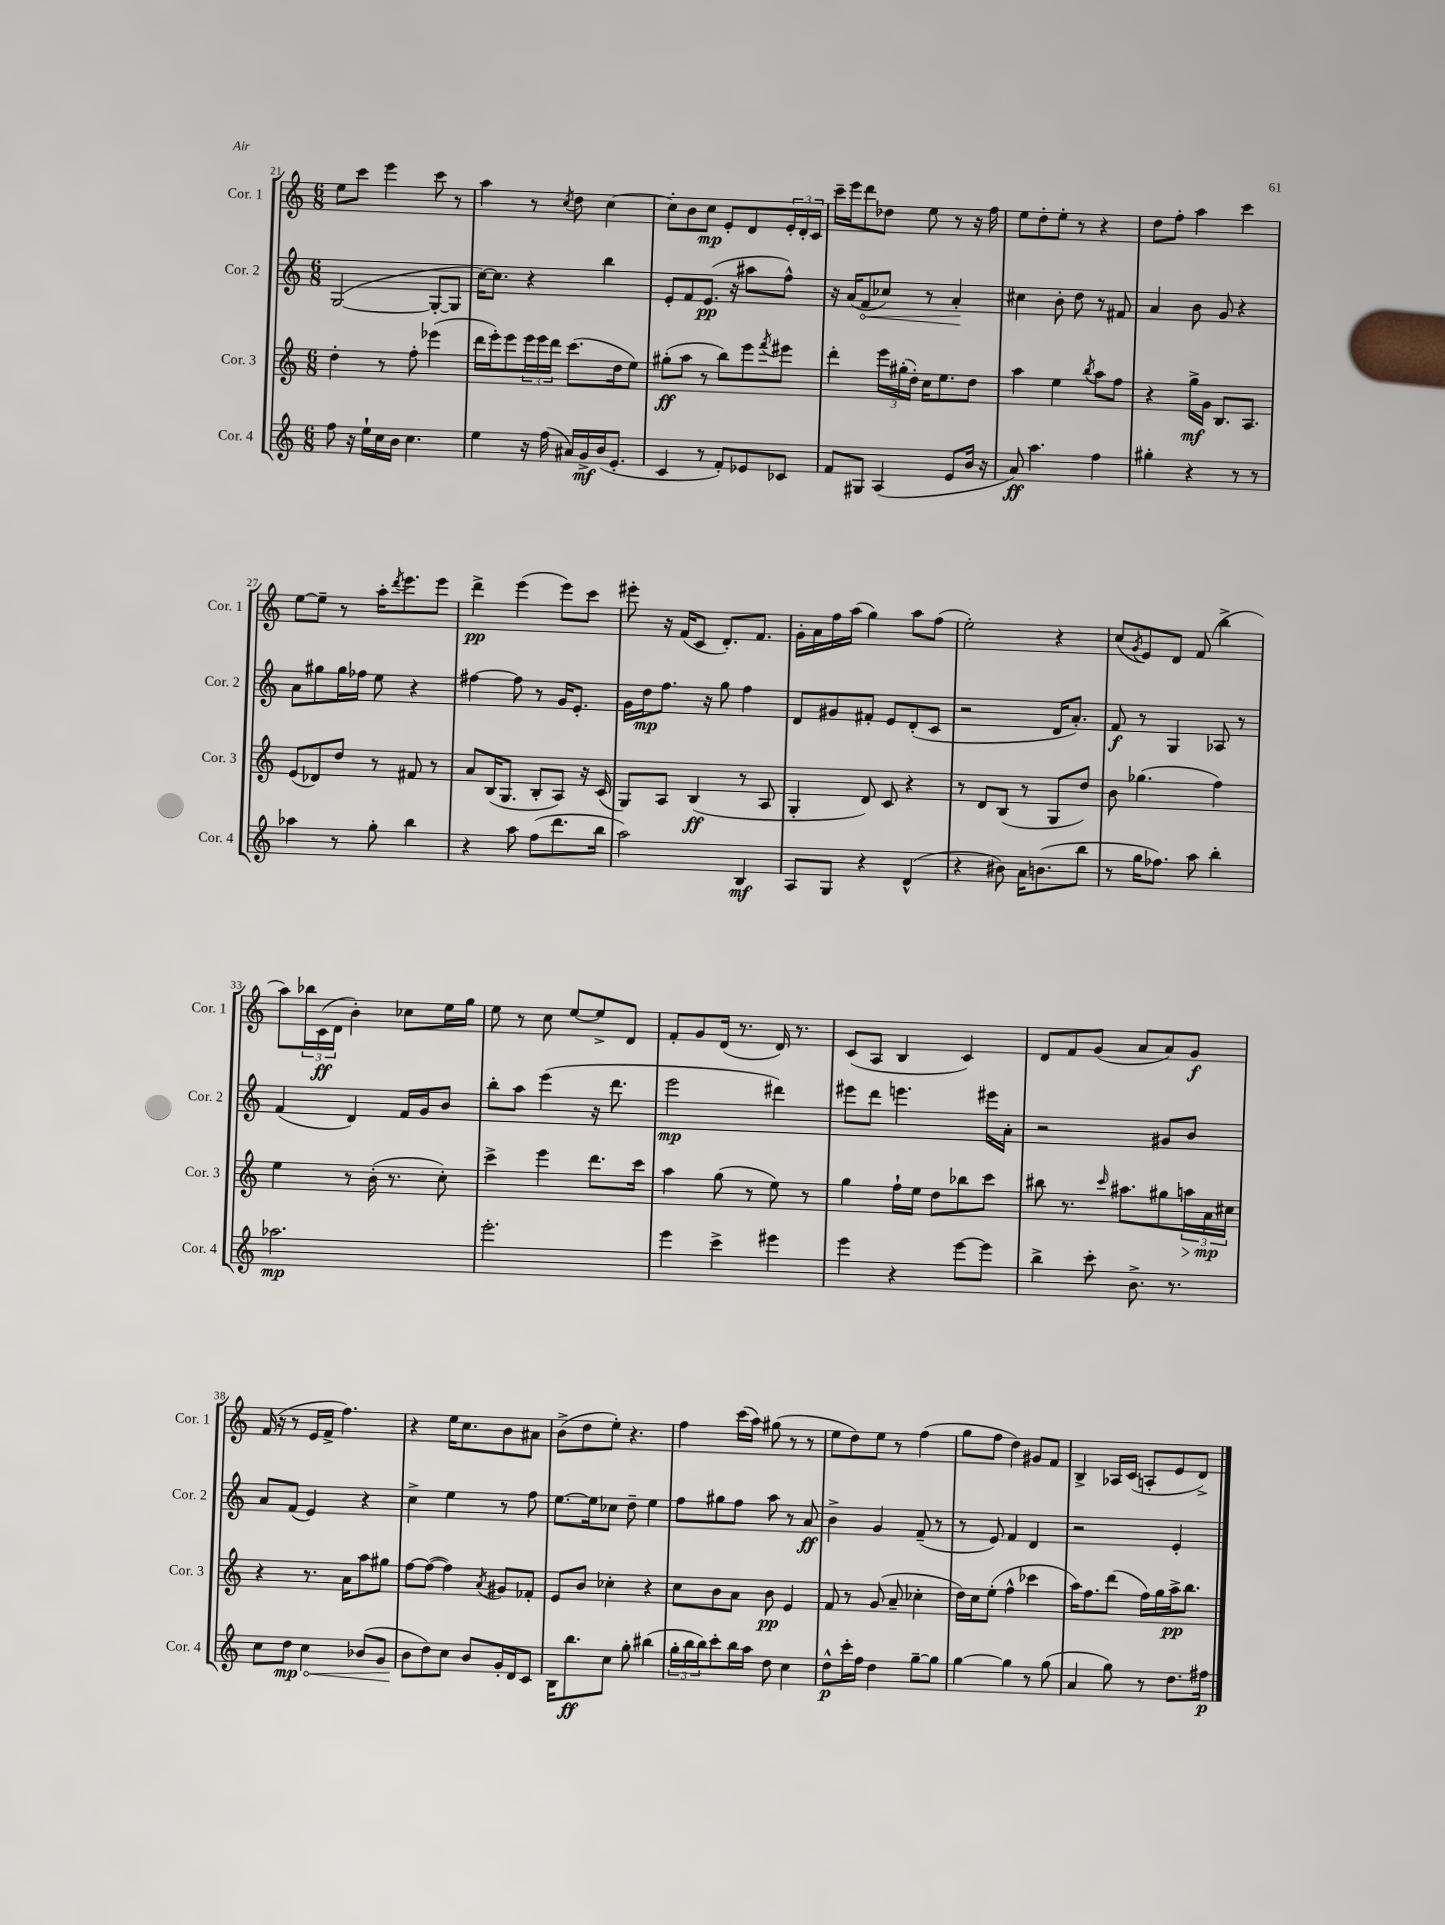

**kern	**dynam	**kern	**dynam	**kern	**dynam	**kern	**dynam
*part4	*part4	*part3	*part3	*part2	*part2	*part1	*part1
*staff4	*staff4	*staff3	*staff3	*staff2	*staff2	*staff1	*staff1
*I"Cor. 4	*	*I"Cor. 3	*	*I"Cor. 2	*	*I"Cor. 1	*
*I'Cor. 4	*	*I'Cor. 3	*	*I'Cor. 2	*	*I'Cor. 1	*
*clefG2	*	*clefG2	*	*clefG2	*	*clefG2	*
*k[]	*	*k[]	*	*k[]	*	*k[]	*
*M6/8	*	*M6/8	*	*M6/8	*	*M6/8	*
=21	=21	=21	=21	=21	=21	=21	=21
8ff\	.	4dd'\	.	([2G/	.	8ee\L	.
16r	.	.	.	.	.	8ccc\J	.
16ee`\LL	.	.	.	.	.	.	.
16cc\	.	8r	.	.	.	4eee\	.
16b\JJ	.	.	.	.	.	.	.
4.cc\	.	8ff'\	.	.	.	.	.
.	.	(4eee-X\	.	8G'/L_	.	8ccc\	.
.	.	.	.	8G/J]	.	8r	.
=22	=22	=22	=22	=22	=22	=22	=22
4ee\	.	16ddd\LL	.	[16cc\KL)	.	4aa\	.
.	.	16eee'\J)	.	8.cc\J]	.	.	.
.	.	8eee\	.	.	.	.	.
16r	.	24eee\L	.	4r	.	8r	.
.	.	24eee\	.	.	.	.	.
(16ff\	.	.	.	.	.	.	.
.	.	24ddd\JJ	.	.	.	.	.
.	.	.	.	.	.	8qcc/	.
16a#X/LL)	.	(8.ccc\L	.	.	.	8dd\	.
16g^/	mf	.	.	.	.	.	.
(16b/J	.	.	.	4bb\	.	[4cc\	.
8.e'/J	.	16dd\k	.	.	.	.	.
.	.	8ee\J)	.	.	.	.	.
=23	=23	=23	=23	=23	=23	=23	=23
4c/	.	(8gg#X'\L	ff	8e'/L	.	8cc'\L]	.
.	.	8aa\J	.	8f/	.	8b\	.
8r	.	8r	.	(8.e/J	pp	8cc\J	mp
8f'/L)	.	8bb\L)	.	.	.	8e'/L	.
.	.	.	.	16r	.	.	.
8e-X/	.	8eee\	.	8aa#X\L	.	8d/	.
.	.	8qfff/	.	.	.	.	.
8c-X/J	.	8eee#X\J	.	8ff^^\J)	.	24e'/L	.
.	.	.	.	.	.	24d'/	.
.	.	.	.	.	.	24c/JJ	.
=24	=24	=24	=24	=24	=24	=24	=24
8f/L	.	4ddd'\	.	16r	.	16ccc~\LL	.
.	.	.	.	(16a/KL	.	16eee\J	.
!	!	!	!	!	!LO:HP:b	!	!
8G#X/J	.	.	.	8f/	<	8ddd\	.
(4A/	.	24eee\LL	.	8cc-X/J)	.	8dd-X\J	.
.	.	(24gg#X'\	.	.	.	.	.
.	.	24dd'\JJ)	.	.	.	.	.
.	.	16cc\KL	.	8r	.	8ee\	.
.	.	8.ee\	.	.	.	.	.
8e/L	.	.	.	4a'/	.	8r	.
16b/Jk	.	8dd\J	.	.	.	16r	.
16r	.	.	.	.	.	16ff\	.
.	.	.	.	.	[	.	.
=25	=25	=25	=25	=25	=25	=25	=25
8a/)	ff	4aa\	.	4cc#X\	.	8ee\L	.
4.aa\	.	.	.	.	.	8dd'\	.
.	.	4ee\	.	8b'\	.	8ee'\J	.
.	.	.	.	8dd\	.	8r	.
.	.	8qbb/	.	.	.	.	.
4ff\	.	8aa\L	.	8r	.	4r	.
.	.	8ff\J	.	8f#X/	.	.	.
=26	=26	=26	=26	=26	=26	=26	=26
4gg#X'\	.	4r	.	4a/	.	8dd\L	.
.	.	.	.	.	.	8ff'\J	.
4r	.	16gg^\LL	mf	8b\	.	4aa\	.
.	.	16g\JJ	.	.	.	.	.
.	.	8.B/L	.	8g/	.	.	.
8r	.	.	.	4r	.	4ccc\	.
.	.	8.A/J	.	.	.	.	.
8r	.	.	.	.	.	.	.
!!LO:LB:g=z
=27	=27	=27	=27	=27	=27	=27	=27
4aa-X\	.	(8e/L	.	8a\L	.	[8ee\L	.
.	.	8d-X/)	.	8gg#X\	.	8ee~\J]	.
8r	.	8dd/J	.	16gg#\L	.	8r	.
.	.	.	.	16ff-X\JJ	.	.	.
8gg'\	.	8r	.	8ee\	.	16aa'\KL	.
.	.	.	.	.	.	8qddd/	.
.	.	.	.	.	.	8.eee\	.
4bb\	.	8f#X/	.	4r	.	.	.
.	.	8r	.	.	.	8eee\J	.
=28	=28	=28	=28	=28	=28	=28	=28
4r	.	8a/L	.	[4ff#X\	.	4ddd^\	pp
.	.	(16B/K	.	.	.	.	.
.	.	8.G/J	.	.	.	.	.
8aa\	.	.	.	8ff#\]	.	(4eee\	.
(8ff\L	.	8B'/L	.	8r	.	.	.
8.ddd\	.	8A/J)	.	16g/KL	.	8eee\L)	.
.	.	.	.	8.e'/J	.	.	.
.	.	16r	.	.	.	8ccc\J	.
16bb\Jk	.	(16c/	.	.	.	.	.
=29	=29	=29	=29	=29	=29	=29	=29
2aa\)	.	8G/L)	.	16g\LL	.	8eee#X'\	.
.	.	.	.	16dd\J	mp	.	.
.	.	8A/J	.	8.ff\J	.	16r	.
.	.	.	.	.	.	(16f/KL	.
.	.	(4B/	ff	.	.	8c/J	.
.	.	.	.	16r	.	.	.
.	.	.	.	8gg\	.	8.d'/L)	.
4B/	mf	8r	.	4ff\	.	.	.
.	.	.	.	.	.	8.f/J	.
.	.	8A/	.	.	.	.	.
=30	=30	=30	=30	=30	=30	=30	=30
8A/L	.	4G'/	.	8d/L	.	16g'\LL	.
.	.	.	.	.	.	16a\	.
8G/J	.	.	.	8g#X/	.	16ff\	.
.	.	.	.	.	.	(16aa\JJ	.
4r	.	8d/)	.	8f#X'/J	.	4gg\)	.
.	.	8c/	.	8e/L	.	.	.
(4d^^/	.	4r	.	(8d'/	.	8aa\L	.
.	.	.	.	8c/J	.	(8ff\J	.
=31	=31	=31	=31	=31	=31	=31	=31
4r	.	8r	.	2r	.	2ee'\)	.
.	.	8d/L	.	.	.	.	.
8b#X\)	.	(8B/J	.	.	.	.	.
16a\KL	.	8r	.	.	.	.	.
(8.bn\	.	.	.	.	.	.	.
.	.	8G/L	.	16d/KL	.	4r	.
.	.	.	.	8.a'/J)	.	.	.
8bb\J	.	8dd/J)	.	.	.	.	.
=32	=32	=32	=32	=32	=32	=32	=32
8r	.	8b\	.	8f/	f	(8cc/L	.
.	.	.	.	.	.	8qg/	.
16gg\KL	.	(4.gg-X\	.	8r	.	8e/)	.
8.ff-X\J)	.	.	.	.	.	.	.
.	.	.	.	4G/	.	8d/J	.
8aa\	.	.	.	.	.	(8f/	.
4bb'\	.	4ff\)	.	8A-X/	.	4bb^\	.
.	.	.	.	8r	.	.	.
!!LO:LB:g=z
=33	=33	=33	=33	=33	=33	=33	=33
2.aa-X\	mp	4ee\	.	(4f/	.	8aa\L)	.
.	.	.	.	.	.	24bb-X\L	.
.	.	.	.	.	.	(24c\	ff
.	.	.	.	.	.	24d\JJ	.
.	.	8r	.	4d/)	.	4b'\)	.
.	.	(16b'\	.	.	.	.	.
.	.	8.r	.	.	.	.	.
.	.	.	.	16f/LL	.	8cc-X\L	.
.	.	.	.	16g/J	.	.	.
.	.	8cc'\)	.	8b/J	.	16ee\L	.
.	.	.	.	.	.	16gg\JJ	.
=34	=34	=34	=34	=34	=34	=34	=34
2.eee'\	.	4ccc^\	.	8bb'\L	.	8ee\	.
.	.	.	.	8aa\J	.	8r	.
.	.	4eee\	.	(4eee\	.	8cc\	.
.	.	.	.	.	.	[8ee/L	.
.	.	8.ddd\L	.	16r	.	8ee^/]	.
.	.	.	.	8.ddd\	.	.	.
.	.	.	.	.	.	8d/J	.
.	.	16ccc\Jk	.	.	.	.	.
=35	=35	=35	=35	=35	=35	=35	=35
4eee\	.	4aa\	.	2eee\	mp	8f'/L	.
.	.	.	.	.	.	8g/	.
4ccc^\	.	(8gg\	.	.	.	(16d/Jk	.
.	.	.	.	.	.	8.r	.
.	.	8r	.	.	.	.	.
4eee#X\	.	8ee\)	.	4ddd#X\)	.	16d/)	.
.	.	.	.	.	.	8.r	.
.	.	8r	.	.	.	.	.
=36	=36	=36	=36	=36	=36	=36	=36
4eee\	.	4gg\	.	8eee#X\L	.	(8c/L	.
.	.	.	.	8ddd\J	.	8A/J	.
4r	.	16ff`\LL	.	4.eeen\	.	4B/	.
.	.	16ee\JJ	.	.	.	.	.
.	.	8dd\L	.	.	.	.	.
[8eee\L	.	8bb-X\	.	.	.	4c/)	.
8eee\J]	.	8ccc\J	.	16eee#X\LL	.	.	.
.	.	.	.	16a'\JJ	.	.	.
=37	=37	=37	=37	=37	=37	=37	=37
4bb^\	.	8bb#X\	.	2r	.	8d/L	.
.	.	8.r	.	.	.	8f/	.
8ccc'\	.	.	.	.	.	(8g/J	.
.	.	16qqccc/	.	.	.	.	.
.	.	8.aa#X\L	.	.	.	.	.
8.b^\	.	.	.	.	.	8a/L	.
.	.	8gg#X\	.	8g#X/L	.	8a/)	.
8.r	.	.	.	.	.	.	.
!	!	!	!LO:HP:b	!	!	!	!
.	.	24aan\L	>	8b/J	.	8g/J	f
.	.	24a\	mp	.	.	.	.
.	.	24cc#X\JJ	]	.	.	.	.
!!LO:LB:g=z
=38	=38	=38	=38	=38	=38	=38	=38
8cc\L	.	4r	.	8a/L	.	(16f/	.
.	.	.	.	.	.	16r	.
!	!LO:HP:b	!	!	!	!	!	!
8dd\J	< mp	.	.	(8f/J	.	8r	.
4cc\	.	8.r	.	4e/)	.	16e/LL	.
.	.	.	.	.	.	16f^/JJ	.
.	.	.	.	.	.	4.ff\)	.
.	.	16a\KL	.	.	.	.	.
(8b-X/L	.	8aa\	.	4r	.	.	.
8g/J	.	8gg#X\J	.	.	.	.	.
=39	=39	=39	=39	=39	=39	=39	=39
8b\L	.	[8ff\L	.	4cc^\	.	4r	.
8dd\)	[	(8ff\J_	.	.	.	.	.
8cc\J	.	4ff\])	.	4ee\	.	16ee\KL	.
.	.	.	.	.	.	8.cc\	.
8b/L	.	.	.	.	.	.	.
.	.	8qa/	.	.	.	.	.
16g'/L	.	8g#X/L	.	8r	.	8b\	.
16d/J	.	.	.	.	.	.	.
8c/J	.	8f-X'/J	.	8ff\	.	8a#X\J	.
=40	=40	=40	=40	=40	=40	=40	=40
16B\KL	.	8e/L	.	[8.ee\L	.	(8b^\L	.
8.bb\	ff	.	.	.	.	.	.
.	.	8b/J	.	.	.	8dd\	.
.	.	.	.	16ee\k]	.	.	.
8cc\J	.	4cc-X'\	.	8cc-X\J	.	8ee'\J)	.
8gg'\	.	.	.	8dd~\	.	4.r	.
(4bb#X\	.	4r	.	4ee\	.	.	.
=41	=41	=41	=41	=41	=41	=41	=41
24gg'\LL	.	8cc\L	.	8ff\L	.	4ff\	.
24bb\	.	.	.	.	.	.	.
24bb\J)	.	.	.	.	.	.	.
8ccc'\	.	8b\	.	8gg#X\	.	.	.
16bb\L	.	8a\J	.	8ff\J	.	(16ccc\LL	.
16aa\JJ	.	.	.	.	.	16aa\JJ)	.
8dd\	.	8b\	pp	8aa\	.	(8gg#X\	.
4cc\	.	4e/	.	8r	.	8r	.
.	.	.	.	8a/	ff	8r	.
=42	=42	=42	=42	=42	=42	=42	=42
8dd^^\L	p	8f/	.	4b^\	.	8ee\L	.
16ccc'\L	.	8r	.	.	.	8dd\)	.
16ff\JJ	.	.	.	.	.	.	.
4dd\	.	(8g/	.	4g/	.	8ee\J	.
.	.	8a~/	.	.	.	8r	.
[8gg~\L	.	4cc-X'\	.	(8f~/	.	(4ff\	.
8gg\J]	.	.	.	8r	.	.	.
=43	=43	=43	=43	=43	=43	=43	=43
[4gg\	.	16dd\LL)	.	8r	.	8gg\L	.
.	.	16cc\J	.	.	.	.	.
.	.	(8ee'\J	.	8e/)	.	8ff\J	.
4gg\]	.	4ff^^\	.	4f/	.	4dd\)	.
8r	.	4ccc-X\	.	4d/	.	8g#X/L	.
(8gg\	.	.	.	.	.	8f/J	.
=44	=44	=44	=44	=44	=44	=44	=44
4a/	.	16aa\KL)	.	2r	.	4B^/	.
.	.	8.ff\	.	.	.	.	.
8gg\)	.	(8ddd\J	.	.	.	16A-X/LL	.
.	.	.	.	.	.	(16c/JJ	.
8r	.	16ff\LL)	.	.	.	8An'/L	.
.	.	16gg\	.	.	.	.	.
8.dd\L	.	16aa^\J	pp	4e'/	.	8e/	.
.	.	8.bb\J	.	.	.	.	.
.	.	.	.	.	.	8d^/J)	.
16ff#X\Jk	p	.	.	.	.	.	.
==	==	==	==	==	==	==	==
*-	*-	*-	*-	*-	*-	*-	*-
